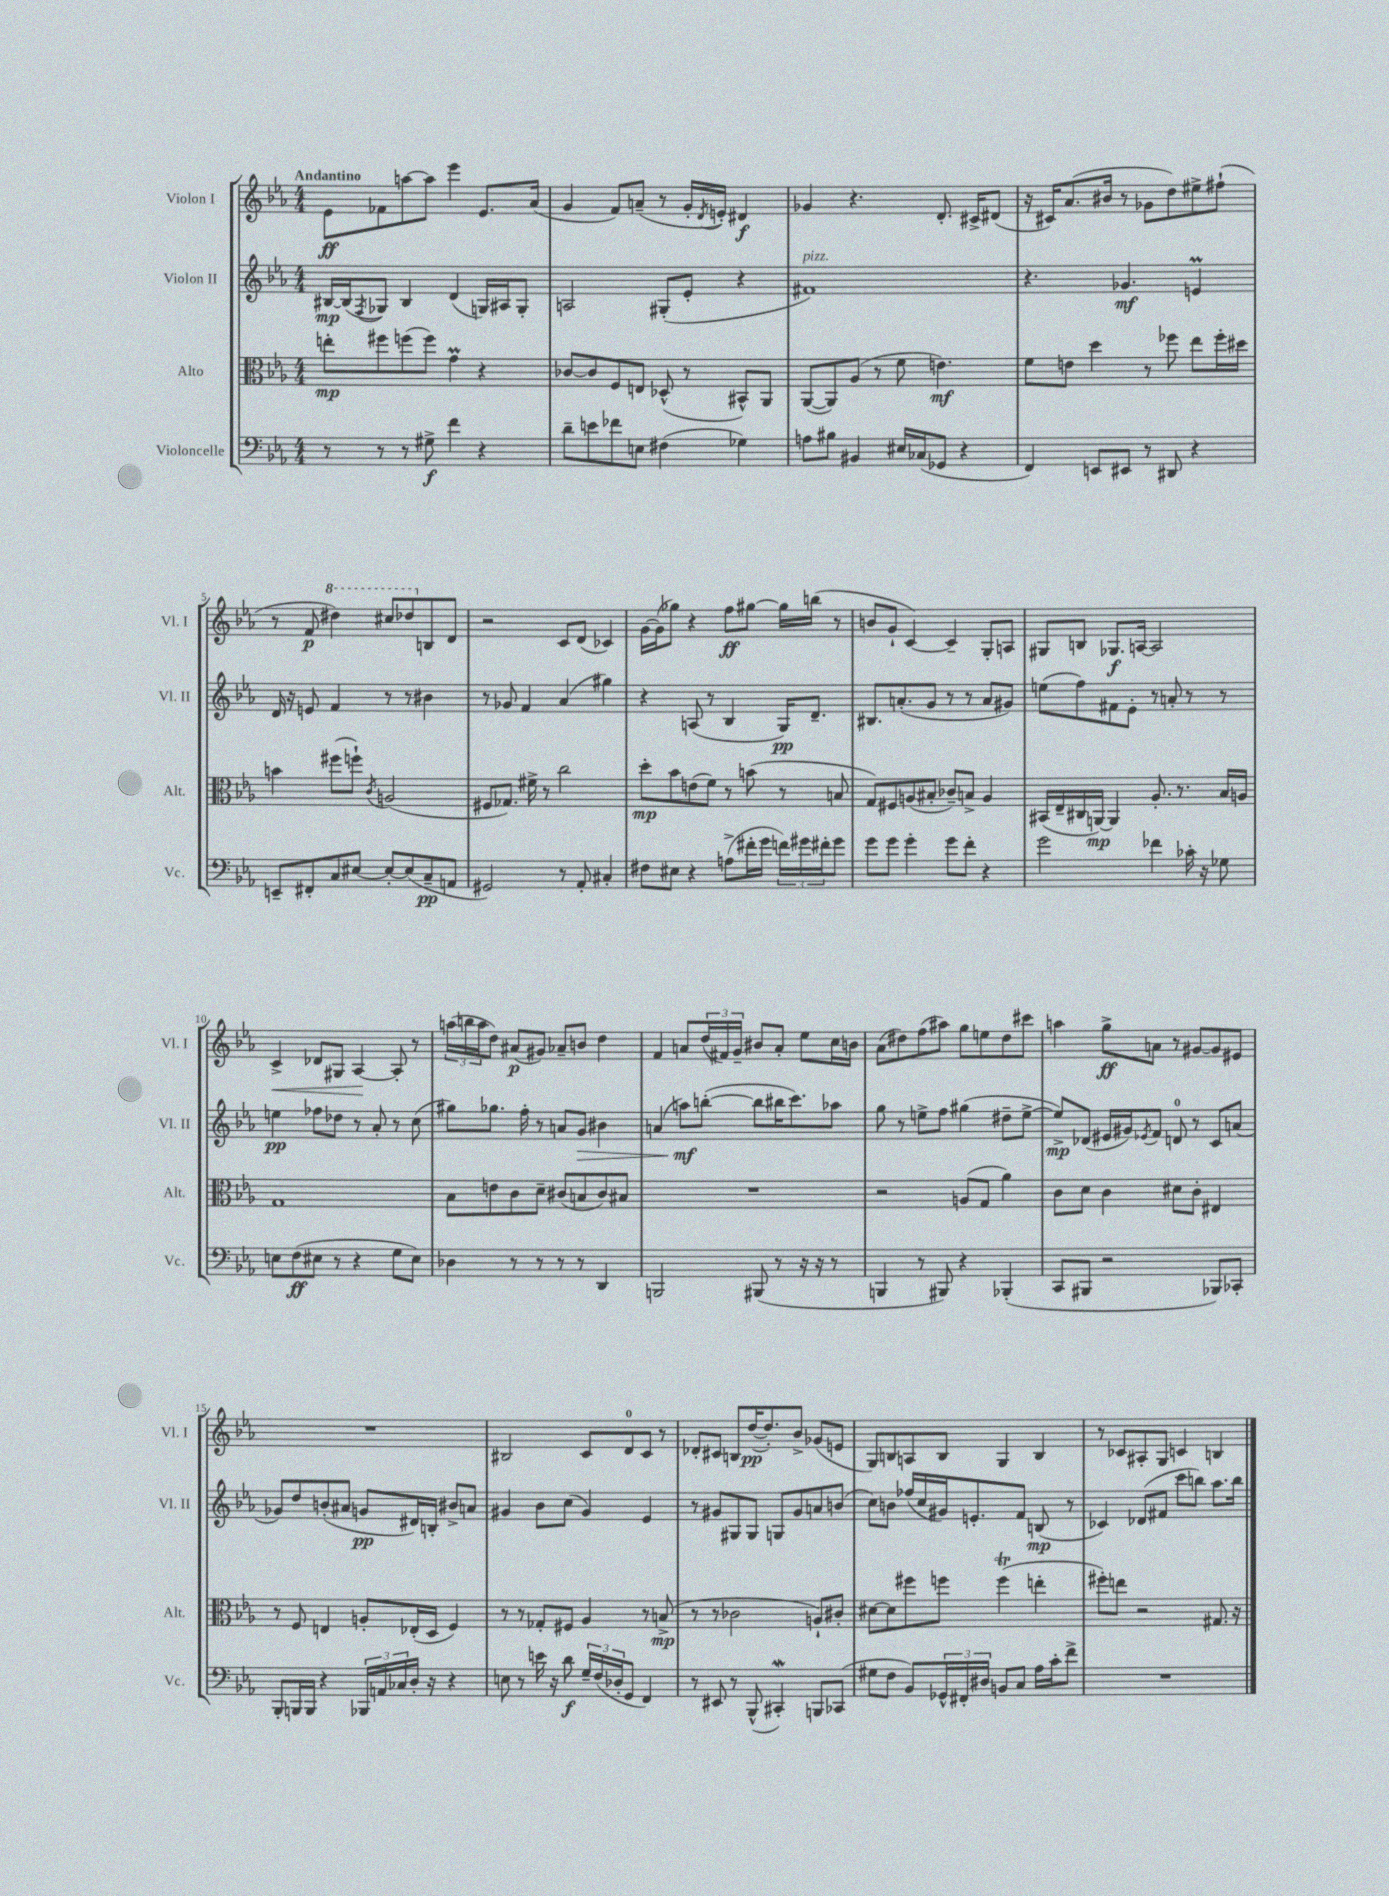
<<
\new StaffGroup <<
\new Staff = "s0" \with { instrumentName = "Violon I" shortInstrumentName = "Vl. I" } {
    \clef treble \key ees \major \numericTimeSignature \time 4/4 \tempo "Andantino"
    ees'8\ff fes'8 a''8~ a''8 ees'''4 ees'8. aes'16( |
    g'4 f'8) a'8--( r8 g'16-. \acciaccatura { d'8 } e'16-.) dis'4\f |
    ges'4 r4. d'8.-. cis'16-> dis'8( |
    r16 cis'16) aes'8.( bis'16 r8 ges'8 d''8) eis''8-> fis''8-!( |
    r8 f'8\p \ottava #1 dis'''4) cis'''8 des'''8 \ottava #0 b8 d'8 |
    r2 c'8 d'8( ces'4) |
    g'16~ g'16( ges''8) r4 f''8\ff gis''8~ gis''16 b''16( r8 |
    b'8 g'8-! c'4~) c'4-- g8-. a8 |
    gis8 b8 ges8.\f a16~ a2 |
    c'4->\< des'8 gis8 aes4~\! aes8-. r8 |
    \tuplet 3/2 { a''16( b''16 a''16 } d''8) ais'8\p( gis'8) aes'8-- b'8 d''4 |
    f'4 a'8 \tuplet 3/2 { d''16( fis'16) g'16-- } bis'8 a'8-. ees''8 c''16 b'16 |
    aes'8( dis''8) f''8( ais''8) g''8 e''8 dis''8 cis'''8 |
    a''4 g''8->\ff a'8 r8 gis'8~ gis'8 eis'8 |
    R1 |
    bis2 c'8 d'8-0 c'8 r8 |
    des'8-. cis'8 b8 d''16~\pp( d''8.-.) bes'8-> ges'8( e'8 |
    g8) b8 a8 b8 g4 b4 |
    r8 ces'8 ais8-. g8 c'4 b4 \bar "|." |
}
\new Staff = "s1" \with { instrumentName = "Violon II" shortInstrumentName = "Vl. II" } {
    \clef treble \key ees \major \numericTimeSignature \time 4/4
    bis16~\mp bis16( \acciaccatura { f8 } ges8) bis4 d'4( g16) ais16 g8-. |
    a2 gis8-.( ees'8-. r4 |
    fis'1^\markup { \italic "pizz." }) |
    r4. ges'4.\mf e'4\prall |
    d'16 r16 e'8 f'4 r8 r8 bis'4 |
    r8 ges'8 f'4 aes'4( gis''4) |
    r4 a8( r8 bes4 g16\pp) d'8.-- |
    bis8. a'8.-.( g'8 r8 r8 a'8 gis'8) |
    e''8( f''8) fis'8 ees'8-. r8 a'8-. r8 r8 |
    e''4\pp fes''8 des''8 r8 aes'8-. r8 c''8( |
    gis''8) ges''8. f''16-. r8 a'8 g'8\> bis'4 |
    a'4( a''8\mf\!) b''8~-.( b''8 bis''16 c'''8.) aes''8 |
    g''8 r8 e''8-> f''8 gis''4( dis''8-- e''8~-> |
    e''8->\mp) des'8( eis'16 gis'16) \acciaccatura { ees'8 } f'8 d'8-0 r8 c'8 a'8( |
    ges'8) d''8 b'8-.( ais'8 g'8\pp dis'16) b16-. bis'8-> a'8 |
    gis'4 bes'8 c''8( gis'4) ees'4 |
    r8 gis'8 gis8 gis8 g8 gis'8 a'8 b'8( |
    c''8) b'8 fes''16( c''16 gis'16) e'8.-. f'8 b8\mp( r8 |
    ces'4) des'8( fis'8 c'''8 b''8) aes''8. b''16 \bar "|." |
}
\new Staff = "s2" \with { instrumentName = "Alto" shortInstrumentName = "Alt." } {
    \clef alto \key ees \major \numericTimeSignature \time 4/4
    e''8-.\mp fis''8 f''8( f''8) g'4\prall r4 |
    ces'8~ ces'8 f8 e8 des8-^( r8 bis,8-^) aes,8 |
    aes,8~( aes,8) aes8( r8 f'8 e'4.\mf) |
    f'8 e'8 d''4 r8 fes''8 ees''8 fes''16-. dis''16 |
    b'4 fis''8( f''8-!) \acciaccatura { c'8 } a2( |
    fis8 ges8.) fis'16-> r8 c''2 |
    d''8-.\mp bes'8 e'8( f'8) r8 b'8( r8 b8 |
    g8) fis8 a8( bis8-. ces'8--) b8-> a4 |
    bis,16( ees16-- cis16 a,16~\mp) a,4 aes8.-. r8. bes16 a16 |
    g1 |
    bes8 e'8 c'8 d'8-- cis'8( b8 cis'8) bis8 |
    R1 |
    r2 a8( g8 aes'4) |
    c'8 d'8 c'4 dis'8 c'8-. eis4 |
    r8 f8 e4 a8-. ees16-.( d16 f4) |
    r8 r8 ges8-. fis8 aes4 r8 b8->\mp( |
    r8 r8 ces'2 a8-!) cis'8-. |
    dis'8~ dis'8 fis''8 f''8 f''4\trill( e''4-. |
    fis''8-.) e''8 r2 gis8. r16 \bar "|." |
}
\new Staff = "s3" \with { instrumentName = "Violoncelle" shortInstrumentName = "Vc." } {
    \clef bass \key ees \major \numericTimeSignature \time 4/4
    r8 r8 r8 gis8->\f f'4 r4 |
    d'8-- e'8 fes'8 e8 fis4( ges4) |
    a8 bis8 bis,4 eis16 ces16( ges,8 r4 |
    f,4) e,8 eis,8 r8 dis,8 r4 |
    e,8-- fis,8-. c8 eis8~ eis8~-. eis8( c8--\pp a,8 |
    gis,2) r8 aes,8-. cis4-. |
    fis8 eis8 r4 a8->( fis'16-. g'16 \tuplet 3/2 { f'16) gis'16 fis'16-. } gis'8 |
    g'8 g'8 g'4-. g'8 f'8-. r4 |
    g'2 fes'4 ces'16-. r16 ges8 |
    e8 f8\ff( eis8 r8 r4 g8 eis8) |
    des4 r8 r8 r8 r8 d,4 |
    b,,2 bis,,8( r8 r16 r16 r8 |
    b,,4 r8 bis,,8) r4 bes,,4-.( |
    c,8 bis,,8 r2 bes,,8) ces,8-. |
    bes,,8-. b,,16 b,,16 r4 \tuplet 3/2 { bes,,16 a,16 ces16 } d16-. r16 r4 |
    e8 r8 e'16 r16 d'8\f \tuplet 3/2 { g16-- f16( des16-. } g,8 f,4) |
    r8 eis,8 r8 bes,,8-^( cis,4-.\mordent) b,,8 ces,8( |
    gis8 f8 bes,8) \tuplet 3/2 { ges,16-^ fis,16-. dis16 } b,8 c8 aes16 c'16-. f'8-> |
    R1 \bar "|." |
}
>>
>>
